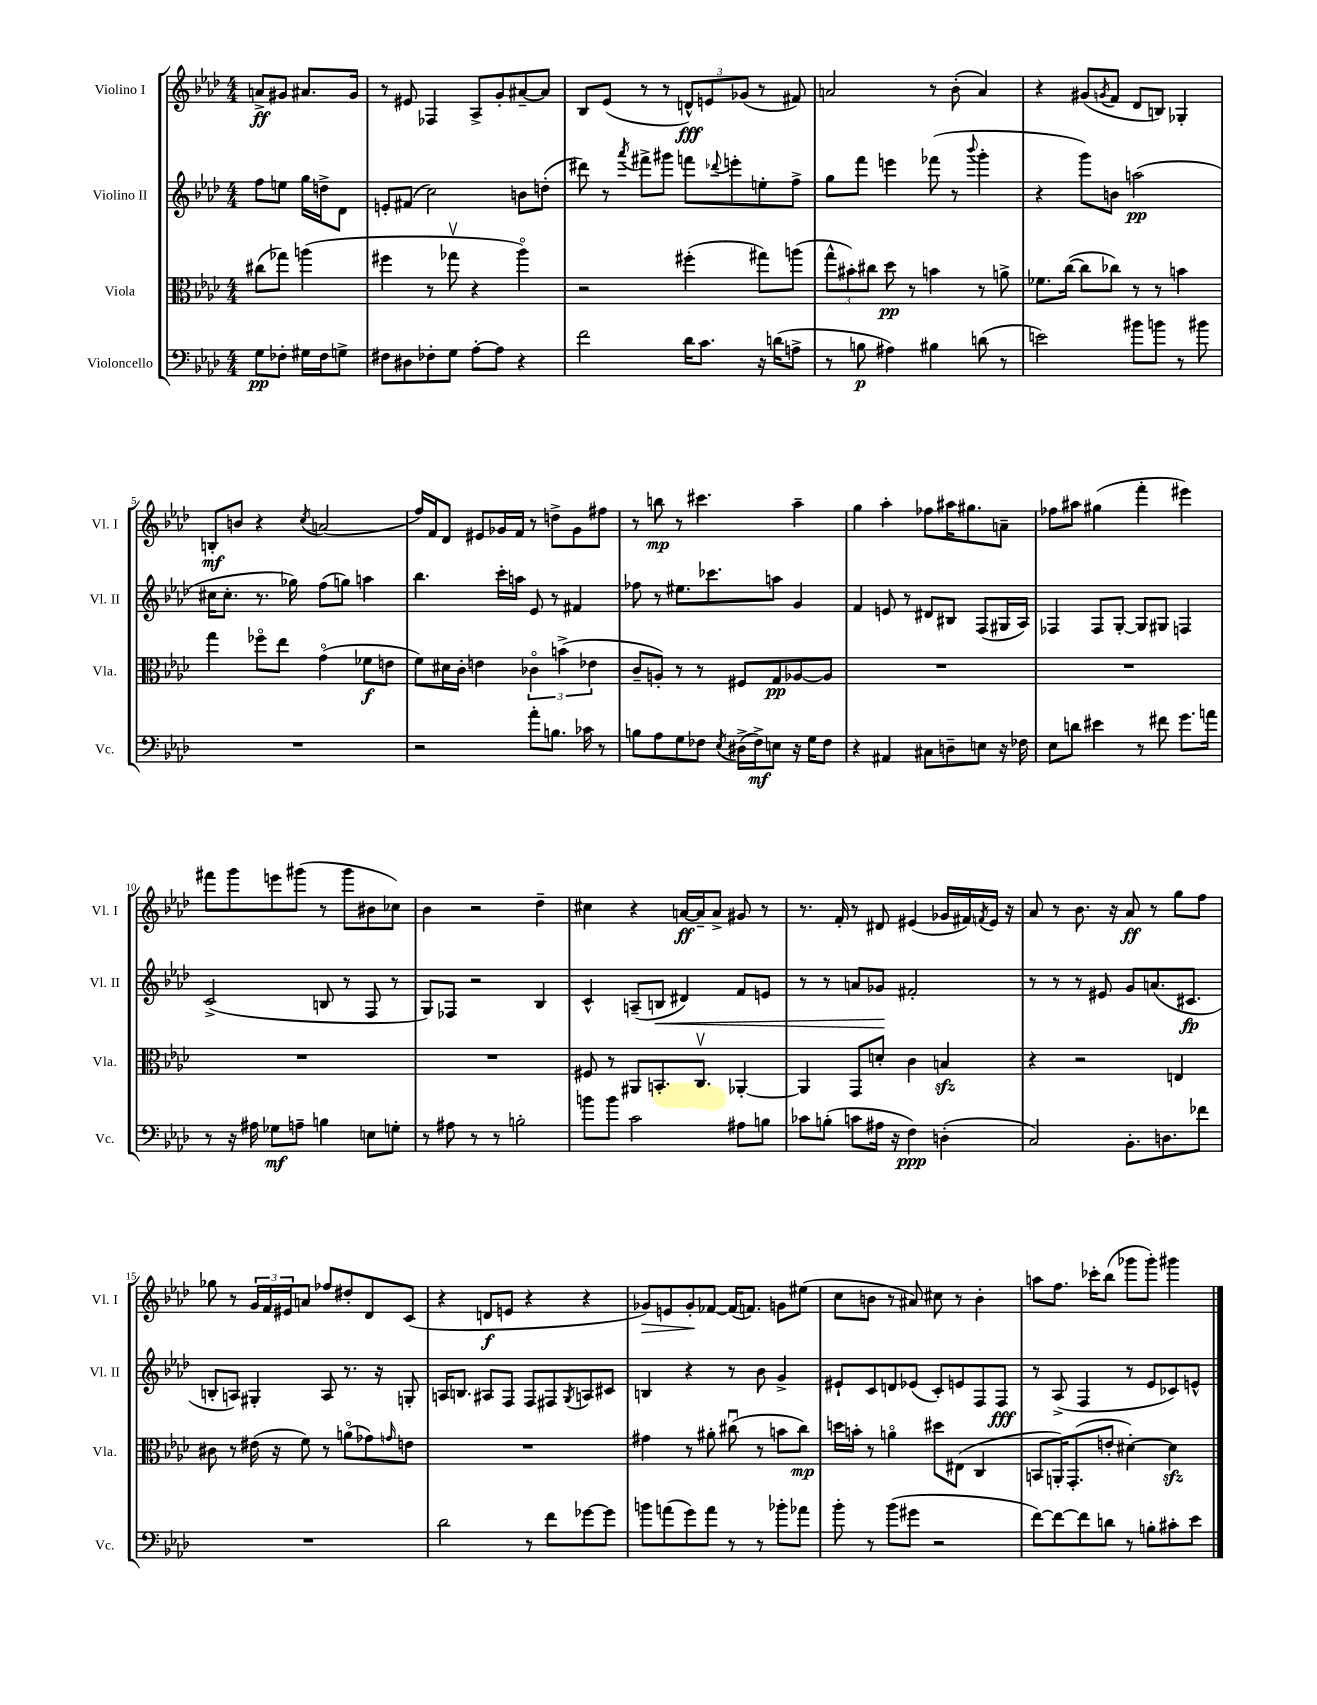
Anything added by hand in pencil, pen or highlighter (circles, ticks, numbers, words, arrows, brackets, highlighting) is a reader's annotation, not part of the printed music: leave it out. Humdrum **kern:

**kern	**kern	**kern	**kern
*staff4	*staff3	*staff2	*staff1
*clefF4	*clefC3	*clefG2	*clefG2
*k[b-e-a-d-]	*k[b-e-a-d-]	*k[b-e-a-d-]	*k[b-e-a-d-]
*M4/4	*M4/4	*M4/4	*M4/4
8G\L	(8cc#\L	8ff\L	8a^/L
8F-'\J	8gg-\J)	8ee\J	8g#/J
16G#\LL	(4aa\	16gg\LL	8.a#/L
16F-\J	.	16dd^\J	.
8G^\J	.	8d-\J	.
.	.	.	16g#/Jk
=	=	=	=
8F#\L	4ff#\	8e'/L	8r
8D#\	.	(8f#/J	8e#/
8F-'\	8r	2cc\)	4F-/
8G\J	8gg-v\	.	.
[8A-'\L	4r	.	8A-^/L
8A-\]J	.	.	8g'/
4r	4aa-o\)	8b\L	[8a#~/
.	.	(8dd'\J	8a#/]J
=	=	=	=
2f\	2r	8ddd#\)	8B-/L
.	.	8r	(8e-/J
.	.	8qaaa-/	.
.	.	8fff#^\L	8r
.	.	8ggg#\J	8r
16d-\LK	(4ff#'\	8fff\L	12d^^/L)
8.c\J	.	.	.
.	.	.	12e/
.	.	8qqddd-/	.
.	.	8eee'\	.
.	.	.	(12g-/J
16r	8gg#\L)	8ee'\	8r
(16d\LK	.	.	.
8A^\J	(8aa\J	8ff^\J	8f#/)
=	=	=	=
8r	12gg^^\L	8gg\L	2a/
.	12b#'\)	.	.
8B\	.	8fff\J	.
.	12cc#\J	.	.
4A#\)	8dd-\	4eee\	.
.	8r	.	.
4B#\	4b\	(8fff-\	8r
.	.	8r	(8b-'\
.	.	8qqbbb-/	.
(8d\	8r	4ggg'\	4a/)
8r	8a^\	.	.
=	=	=	=
2e\)	8.f-\L	4r	4r
.	([16cc\Jk	.	.
.	8cc\]L	8ggg\L)	(8g#/L
.	.	.	8qg/
.	8cc-\J)	8b\J	8f/J
8b#\L	8r	(2aa\	8d-/L
8b\J	8r	.	8B/J)
8r	4b\	.	4G-'/
8b#\	.	.	.
=	=	=	=
1r	4gg\	16cc#\LK	8B'/L
.	.	8.cc#'\J	.
.	.	.	8b/J
.	8ff-o\L	8.r	4r
.	8ee-\J	.	.
.	.	16gg-\)	.
.	.	.	8qcc/
.	(4go\	(8ff\L	(2a/
.	.	8gg\J)	.
.	8f-\L	4aa\	.
.	8e\J	.	.
=	=	=	=
2r	8f\L)	4.bb-\	16ff/LL)
.	.	.	16f/J
.	16d#\L	.	8d-/J
.	16c'\JJ	.	.
.	4e\	.	8e#/L
.	.	16ccc'\LL	16g-/L
.	.	16aa\JJ	16f/JJ
8a-'\L	6c-o\	8e-/	8r
8.B\J	.	8r	8dd^\L
.	(6b^\	.	.
.	.	4f#/	8g-\
16c-\	.	.	.
.	6e-\	.	.
8r	.	.	8ff#\J
=	=	=	=
8B\L	8c~/L	8ff-\	8r
8A-\	8A'/J)	8r	8bb\
8G\	8r	8.ee#\L	8r
8F-\J	8r	.	4.ccc#\
.	.	8.ccc-\	.
8qE-/	.	.	.
(16D#^\LL	8F#/L	.	.
16F-^\J)	.	.	.
8E\J	8G/	8aa\J	.
16r	[8A-/	4g/	4aa-~\
16G\LK	.	.	.
8F-\J	8A-/]J	.	.
=	=	=	=
4r	1r	4f/	4gg\
4AA#/	.	8e/	4aa-'\
.	.	8r	.
8C#\L	.	8d#/L	8ff-\L
8D~\	.	8B#/J	16aa#\K
.	.	.	8.gg#\
8E\J	.	(8F/L	.
16r	.	16G#/L	8a~\J
16F-\	.	16A-/JJ)	.
=	=	=	=
8E-\L	1r	4F-/	8ff-\L
8d\J	.	.	8aa#\J
4e#\	.	8F-/L	(4gg#\
.	.	[8G'/J	.
8r	.	8G/]L	4fff'\
8f#\	.	8G#/J	.
8.g\L	.	4F/	4eee#\)
16a\Jk	.	.	.
=	=	=	=
8r	1r	(2c^/	8fff#\L
16r	.	.	8ggg\
16A#\	.	.	.
8G-\L	.	.	8eee\
8A~\J	.	.	(8ggg#\J
4B\	.	8B/	8r
.	.	8r	8ggg#\L
8E\L	.	8F/	8b#\
8G'\J	.	8r	8cc-\J)
=	=	=	=
8r	1r	8G/L)	4b-\
8A#\	.	8F-/J	.
8r	.	2r	2r
8r	.	.	.
2B'\	.	.	.
.	.	4B-/	4dd-~\
=	=	=	=
8b\L	8F#/	4c^^/	4cc#\
8b\J	8r	.	.
2c\	8AA#/L	(8A~/L	4r
.	8.BB'/	8B/J	.
.	.	4d#/)	[16a/LL
.	8.Cv/J	.	16a~/]J
.	.	.	8a^/J
8A#\L	[4AA-'/	8f/L	8g#/
8B\J	.	8e/J	8r
=	=	=	=
8c-\L	4AA-/]	8r	8.r
(8B'\J	.	8r	.
.	.	.	16f'/
8c\L	8GG/L	8a/L	8r
16A#\Jk	8d'/J	8g-/J	8d#/
16r	.	.	.
4F\)	4c\	2f#'/	(4e#/
(4D'\	4B/	.	16g-/LL
.	.	.	16f#/)
.	.	.	8qf/
.	.	.	16e#/JJ
.	.	.	16r
=	=	=	=
2C/)	4r	8r	8a-/
.	.	8r	8r
.	2r	8r	8.b-\
.	.	8e#/	.
.	.	.	16r
8.BB-'\L	.	8g/L	8a-/
.	.	(8.a/	8r
8.D\	.	.	.
.	4E/	.	8gg\L
.	.	8.c#/J	.
8f-\J	.	.	8ff\J
=	=	=	=
1r	8c#\	8B'/L	8gg-\
.	8r	8A/J)	8r
.	(16e#\	4G#'/	24g/LL
.	.	.	24f/
.	16r	.	.
.	.	.	24e#/J
.	8f\)	.	8a/J
.	8r	8A/	8ff-/L
.	(8ao\L	8.r	8dd#'/
.	8g-\)	.	8d-/
.	.	16r	.
.	16qqg/	.	.
.	8e\J	8G'/	(8c/J
=	=	=	=
2d-\	1r	16A/LK	4r
.	.	8.B/J	.
.	.	8A#/L	8d/L
.	.	8F/J	8e/J
8r	.	8F/L	4r
8f\L	.	8F#/	.
.	.	8qG/	.
[8g-\	.	8A/	4r
8g-\]J	.	8c#/J	.
=	=	=	=
8b\L	4g#\	4B/	8g-/L)
(8a\	.	.	8e/
8g\)	8r	4r	8g-'/
8a\J	8a#'\	.	[8f-/J
8r	(8cc#u\	8r	(16f-/]LK
.	.	.	8.f/J)
8r	8r	8b-\	.
8b-'\L	8b\L	4g^/	8g\L
8a-\J	8cc#\J)	.	(8ee#\J
=	=	=	=
8b-'\	16dd\LL	8e#`/L	8cc\L
.	16b'\JJ	.	.
8r	8r	8c/	8b\J
(8b-\L	4ao\	8d/	8r
8g#\J	.	(8e-/J	8a#/)
2r	8dd#\L	8c'/L)	8cc#\
.	(8E#\J	8e/	8r
.	4C/	8F/	4b'\
.	.	8F/J	.
=	=	=	=
[8f\L)	8BB/L	8r	8aa\L
8f\_	16AA'/K)	(8A-^/	8.ff\J
.	(8.GG'/	.	.
8f\]	.	4F/	.
.	.	.	16ccc-'\LK
8d\J	8e'/J	.	(8bb-\J
8r	[4d#'\)	8r	8ggg-\L
8B'\L	.	8e-/L	8ggg-'\J)
8c#'\	4d#\]	8c-/)	4ggg#\
8e-\J	.	8e^^/J	.
==	==	==	==
*-	*-	*-	*-
